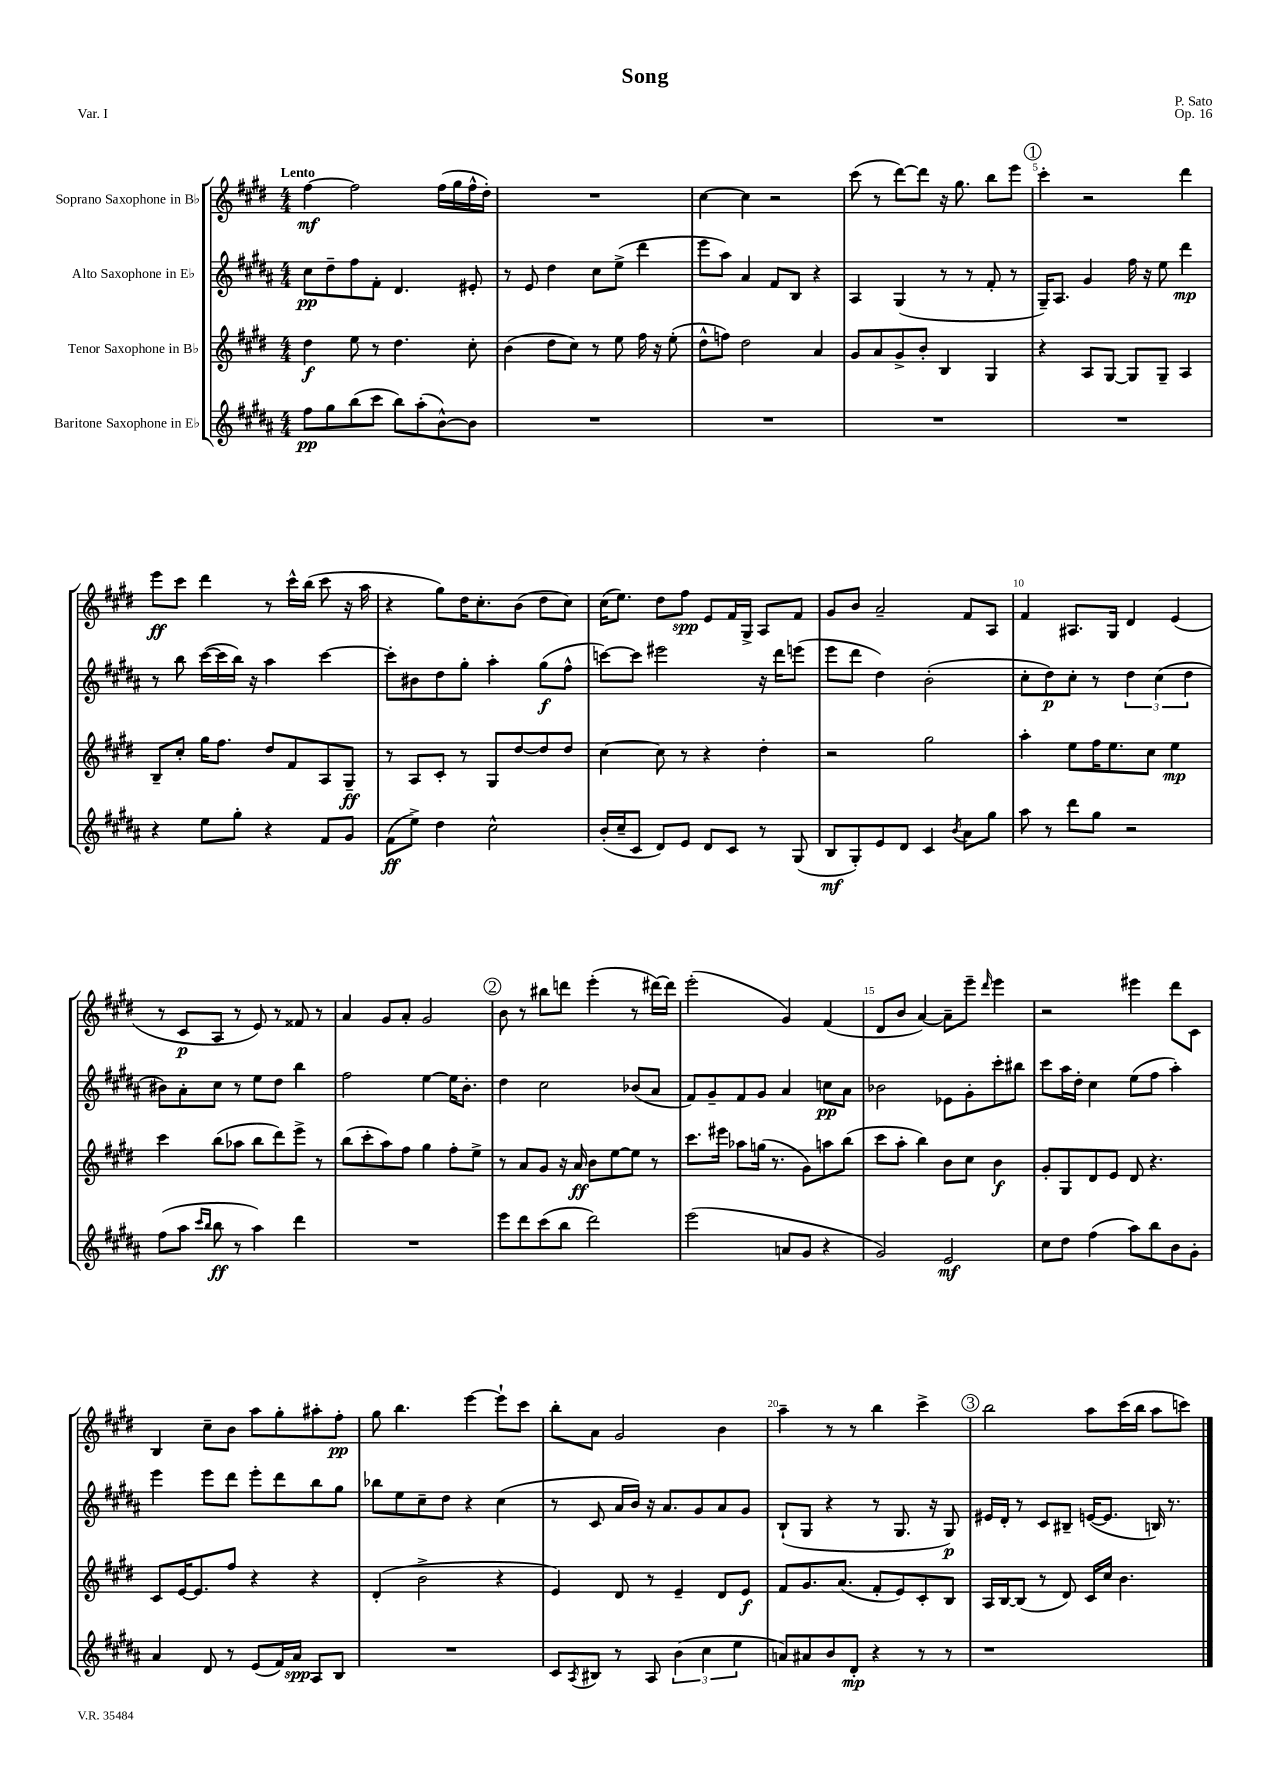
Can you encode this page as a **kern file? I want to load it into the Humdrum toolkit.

**kern	**dynam	**kern	**dynam	**kern	**dynam	**kern	**dynam
*part4	*part4	*part3	*part3	*part2	*part2	*part1	*part1
*staff4	*staff4	*staff3	*staff3	*staff2	*staff2	*staff1	*staff1
*I"Baritone Saxophone in E♭	*	*I"Tenor Saxophone in B♭	*	*I"Alto Saxophone in E♭	*	*I"Soprano Saxophone in B♭	*
*clefG2	*	*clefG2	*	*clefG2	*	*clefG2	*
*k[f#c#g#d#a#]	*	*k[f#c#g#d#]	*	*k[f#c#g#d#a#]	*	*k[f#c#g#d#]	*
*M4/4	*	*M4/4	*	*M4/4	*	*M4/4	*
=1	=1	=1	=1	=1	=1	=1	=1
!	!	!	!	!	!	!LO:TX:a:B:t=Lento	!
8ff#\L	pp	4dd#\	f	8cc#\L	pp	[4ff#\	mf
8gg#\	.	.	.	8dd#~\	.	.	.
(8bb\	.	8ee\	.	8ff#\	.	2ff#\]	.
8ccc#\J	.	8r	.	8f#'\J	.	.	.
8bb\L)	.	4.dd#\	.	4.d#/	.	.	.
(8aa#'\	.	.	.	.	.	.	.
[8b^^\)	.	.	.	.	.	(16ff#\LL	.
.	.	.	.	.	.	16gg#\	.
8b\J]	.	8cc#'\	.	8e#X'/	.	16ff#^^\	.
.	.	.	.	.	.	16dd#'\JJ)	.
=2	=2	=2	=2	=2	=2	=2	=2
1r	.	(4b\	.	8r	.	1r	.
.	.	.	.	8e/	.	.	.
.	.	8dd#\L	.	4dd#\	.	.	.
.	.	8cc#\J)	.	.	.	.	.
.	.	8r	.	8cc#\L	.	.	.
.	.	8ee\	.	(8ee^\J	.	.	.
.	.	16ff#\	.	4ddd#\	.	.	.
.	.	16r	.	.	.	.	.
.	.	(8ee'\	.	.	.	.	.
=3	=3	=3	=3	=3	=3	=3	=3
1r	.	8dd#^^\L	.	8eee\L	.	[4cc#\	.
.	.	8ffn\J)	.	8aa#\J)	.	.	.
.	.	2dd#\	.	4a#/	.	4cc#\]	.
.	.	.	.	8f#/L	.	2r	.
.	.	.	.	8B/J	.	.	.
.	.	4a/	.	4r	.	.	.
=4	=4	=4	=4	=4	=4	=4	=4
1r	.	8g#/L	.	4A#/	.	(8ccc#\	.
.	.	8a/	.	.	.	8r	.
.	.	8g#^/	.	(4G#/	.	[8ddd#\L)	.
.	.	8b'/J	.	.	.	8ddd#\J]	.
.	.	4B/	.	8r	.	16r	.
.	.	.	.	.	.	8.gg#\	.
.	.	.	.	8r	.	.	.
.	.	4G#/	.	8f#'/	.	8bb\L	.
.	.	.	.	8r	.	8eee\J	.
!!LO:REH:place=s1:t=1
=5	=5	=5	=5	=5	=5	=5	=5
1r	.	4r	.	16G#~/KL)	.	4ccc#'\	.
.	.	.	.	8.A#/J	.	.	.
.	.	8A/L	.	4g#/	.	2r	.
.	.	[8G#/J	.	.	.	.	.
.	.	8G#/L]	.	16ff#\	.	.	.
.	.	.	.	16r	.	.	.
.	.	8G#~/J	.	8ee\	.	.	.
.	.	4A/	.	4ddd#\	mp	4ddd#\	.
!!LO:LB:g=z
=6	=6	=6	=6	=6	=6	=6	=6
4r	.	8B~/L	.	8r	.	8eee\L	ff
.	.	8cc#'/J	.	8bb\	.	8ccc#\J	.
8ee\L	.	16gg#\KL	.	([16ccc#\LL	.	4ddd#\	.
.	.	8.ff#\J	.	16ccc#\]	.	.	.
8gg#'\J	.	.	.	16bb\JJ)	.	.	.
.	.	.	.	16r	.	.	.
4r	.	8dd#/L	.	4aa#\	.	8r	.
.	.	8f#/	.	.	.	16ccc#^^\LL	.
.	.	.	.	.	.	(16bb\JJ	.
8f#/L	.	8A/	.	[4ccc#\	.	8ccc#\	.
8g#/J	.	8G#~/J	ff	.	.	16r	.
.	.	.	.	.	.	16aa\	.
=7	=7	=7	=7	=7	=7	=7	=7
(8f#\L	ff	8r	.	8ccc#'\L]	.	4r	.
8ee^\J)	.	8A/L	.	8b#X\	.	.	.
4dd#\	.	8c#'/J	.	8dd#\	.	8gg#\L)	.
.	.	8r	.	8gg#'\J	.	16dd#\K	.
.	.	.	.	.	.	8.cc#'\	.
2cc#^^\	.	8G#/L	.	4aa#'\	.	.	.
.	.	[8dd#/	.	.	.	(8b\J	.
.	.	8dd#/]	.	(8gg#\L	f	8dd#\L	.
.	.	8dd#/J	.	8ff#^^\J	.	8cc#\J)	.
=8	=8	=8	=8	=8	=8	=8	=8
(16b'/LL	.	[4cc#\	.	[8cccn\L)	.	(16cc#\KL	.
16cc#~/J	.	.	.	.	.	8.ee\J)	.
8c#/J	.	.	.	8ccc\J]	.	.	.
8d#/L)	.	8cc#\]	.	2eee#X\	.	8dd#\L	.
8e/J	.	8r	.	.	.	8ff#\J	spp
8d#/L	.	4r	.	.	.	8e/L	.
8c#/J	.	.	.	.	.	16f#/L	.
.	.	.	.	.	.	16G#^/JJ	.
8r	.	4dd#'\	.	16r	.	8A/L	.
.	.	.	.	16ddd#\KL	.	.	.
(8G#/	.	.	.	(8eeen\J	.	8f#/J	.
=9	=9	=9	=9	=9	=9	=9	=9
8B/L	mf	2r	.	8eee\L	.	8g#/L	.
8G#'/)	.	.	.	8ddd#\J	.	8b/J	.
8e/	.	.	.	4dd#\)	.	2a~/	.
8d#/J	.	.	.	.	.	.	.
4c#/	.	2gg#\	.	(2b'\	.	.	.
8qb/	.	.	.	.	.	.	.
8a#\L	.	.	.	.	.	8f#/L	.
8gg#\J	.	.	.	.	.	8A/J	.
=10	=10	=10	=10	=10	=10	=10	=10
8aa#\	.	4aa'\	.	8cc#'\L	.	4f#/	.
8r	.	.	.	8dd#\)	p	.	.
8ddd#\L	.	8ee\L	.	8cc#'\J	.	8.A#X/L	.
8gg#\J	.	16ff#\K	.	8r	.	.	.
.	.	8.ee\	.	.	.	16G#/Jk	.
2r	.	.	.	6dd#\	.	4d#/	.
.	.	8cc#\J	.	.	.	.	.
.	.	.	.	(6cc#\	.	.	.
.	.	4ee\	mp	.	.	(4e/	.
.	.	.	.	6dd#\	.	.	.
!!LO:LB:g=z
=11	=11	=11	=11	=11	=11	=11	=11
(8ff#\L	.	4ccc#\	.	8b#X\L)	.	8r	.
8aa#\J	.	.	.	8a#'\	.	8c#/L	p
16qqccc#/LL	.	.	.	.	.	.	.
16qqbb/JJ	.	.	.	.	.	.	.
8bb\	ff	(8bb\L	.	8cc#\J	.	8A/J	.
8r	.	8aa-X\J	.	8r	.	8r	.
4aa#\)	.	8bb\L	.	8ee\L	.	8e/)	.
.	.	8ddd#\)	.	8dd#\J	.	8r	.
4ddd#\	.	8eee^\J	.	4bb\	.	8f##X/	.
.	.	8r	.	.	.	8r	.
=12	=12	=12	=12	=12	=12	=12	=12
1r	.	(8bb\L	.	2ff#\	.	4a/	.
.	.	8ccc#'\	.	.	.	.	.
.	.	8aa\)	.	.	.	8g#/L	.
.	.	8ff#\J	.	.	.	8a'/J	.
.	.	4gg#\	.	[4ee\	.	2g#/	.
.	.	8ff#'\L	.	16ee\KL]	.	.	.
.	.	.	.	8.b'\J	.	.	.
.	.	8ee^\J	.	.	.	.	.
!!LO:REH:place=s1:t=2
=13	=13	=13	=13	=13	=13	=13	=13
8eee\L	.	8r	.	4dd#\	.	8b\	.
8ddd#\	.	8a/L	.	.	.	8r	.
(8ccc#\	.	8g#/J	.	2cc#\	.	8bb#X\L	.
8bb\J	.	16r	.	.	.	8dddn\J	.
.	.	16a/	ff	.	.	.	.
2ddd#\)	.	8b\L	.	.	.	(4eee'\	.
.	.	[8ee\	.	.	.	.	.
.	.	8ee\J]	.	(8b-X/L	.	8r	.
.	.	8r	.	8a#/J	.	[16ddd#X\LL)	.
.	.	.	.	.	.	16ddd#\JJ]	.
=14	=14	=14	=14	=14	=14	=14	=14
(2eee\	.	8.ccc#\L	.	8f#/L)	.	(2eee'\	.
.	.	.	.	8g#~/	.	.	.
.	.	16eee#X\Jk	.	.	.	.	.
.	.	8aa-X\L	.	8f#/	.	.	.
.	.	(16ggn\Jk	.	8g#/J	.	.	.
.	.	8.r	.	.	.	.	.
8an/L	.	.	.	4a#/	.	4g#/)	.
8g#/J	.	8g#\L)	.	.	.	.	.
4r	.	8aan\	.	8ccn\L	pp	(4f#/	.
.	.	(8bb\J	.	8a#\J	.	.	.
=15	=15	=15	=15	=15	=15	=15	=15
2g#/)	.	8ccc#\L	.	2b-X\	.	8d#/L	.
.	.	8aa'\J	.	.	.	8b/J	.
.	.	4bb\)	.	.	.	[4a/)	.
2e/	mf	8b\L	.	8e-X\L	.	8a~\L]	.
.	.	8cc#\J	.	8g#'\	.	8eee~\J	.
.	.	.	.	.	.	16qqddd#/	.
.	.	4b\	f	8ccc#'\	.	4eee\	.
.	.	.	.	8bb#X\J	.	.	.
=16	=16	=16	=16	=16	=16	=16	=16
8cc#\L	.	8g#'/L	.	8ccc#\L	.	2r	.
8dd#\J	.	8G#/	.	16aa#\L	.	.	.
.	.	.	.	16dd#'\JJ	.	.	.
(4ff#\	.	8d#/	.	4cc#\	.	.	.
.	.	8e/J	.	.	.	.	.
8aa#\L)	.	8d#/	.	(8ee\L	.	4eee#X\	.
8bb\	.	4.r	.	8ff#\J	.	.	.
8b\	.	.	.	4aa#'\)	.	8ddd#\L	.
8g#'\J	.	.	.	.	.	8c#\J	.
!!LO:LB:g=z
=17	=17	=17	=17	=17	=17	=17	=17
4a#/	.	8c#/L	.	4eee\	.	4B/	.
.	.	[16e/K	.	.	.	.	.
.	.	8.e/]	.	.	.	.	.
8d#/	.	.	.	8eee\L	.	8cc#~\L	.
8r	.	8ff#/J	.	8ddd#\J	.	8b\J	.
(8e/L	.	4r	.	8eee'\L	.	8aa\L	.
16f#/L)	.	.	.	8ddd#\	.	8gg#'\	.
16a#/JJ	spp	.	.	.	.	.	.
8A#/L	.	4r	.	8bb\	.	8aa#X'\	.
8B/J	.	.	.	8gg#\J	.	8ff#'\J	pp
=18	=18	=18	=18	=18	=18	=18	=18
1r	.	(4d#'/	.	8bb-X\L	.	8gg#\	.
.	.	.	.	8ee\	.	4.bb\	.
.	.	2b^\	.	8cc#~\	.	.	.
.	.	.	.	8dd#\J	.	.	.
.	.	.	.	4r	.	[4eee\	.
.	.	4r	.	(4cc#\	.	8eee`\L]	.
.	.	.	.	.	.	8ccc#\J	.
=19	=19	=19	=19	=19	=19	=19	=19
8c#/L	.	4e/)	.	8r	.	8bb'\L	.
8qA#/	.	.	.	.	.	.	.
8B#X/J	.	.	.	8c#/	.	8a\J	.
8r	.	8d#/	.	16a#/LL	.	2g#/	.
.	.	.	.	16b/JJ)	.	.	.
8A#/	.	8r	.	16r	.	.	.
.	.	.	.	8.a#/L	.	.	.
(6b\	.	4e~/	.	.	.	.	.
.	.	.	.	8g#/	.	.	.
6cc#\	.	.	.	.	.	.	.
.	.	8d#/L	.	8a#/	.	4b\	.
6ee\	.	.	.	.	.	.	.
.	.	8e/J	f	8g#/J	.	.	.
=20	=20	=20	=20	=20	=20	=20	=20
8an/L)	.	8f#/L	.	(8B`/L	.	4aa~\	.
8a#X/	.	8.g#/	.	8G#/J	.	.	.
8b/	.	.	.	4r	.	8r	.
.	.	(8.a/J	.	.	.	.	.
8d#'/J	mp	.	.	.	.	8r	.
4r	.	8f#'/L	.	8r	.	4bb\	.
.	.	8e/)	.	8.G#/	.	.	.
8r	.	8c#'/	.	.	.	4ccc#^\	.
.	.	.	.	16r	.	.	.
8r	.	8B/J	.	8G#/)	p	.	.
!!LO:REH:place=s1:t=3
=21	=21	=21	=21	=21	=21	=21	=21
1r	.	16A/LL	.	16e#X/LL	.	2bb\	.
.	.	[16B/J	.	16d#'/JJ	.	.	.
.	.	(8B/J]	.	8r	.	.	.
.	.	8r	.	8c#/L	.	.	.
.	.	8d#/)	.	8B#X~/J	.	.	.
.	.	16c#/LL	.	([16en/KL	.	8aa\L	.
.	.	16cc#/JJ	.	8.e/J]	.	.	.
.	.	4.b\	.	.	.	(16ccc#\L	.
.	.	.	.	.	.	16bb\JJ	.
.	.	.	.	16Bn/)	.	8aa\L	.
.	.	.	.	8.r	.	.	.
.	.	.	.	.	.	8cccn\J)	.
==	==	==	==	==	==	==	==
*-	*-	*-	*-	*-	*-	*-	*-
